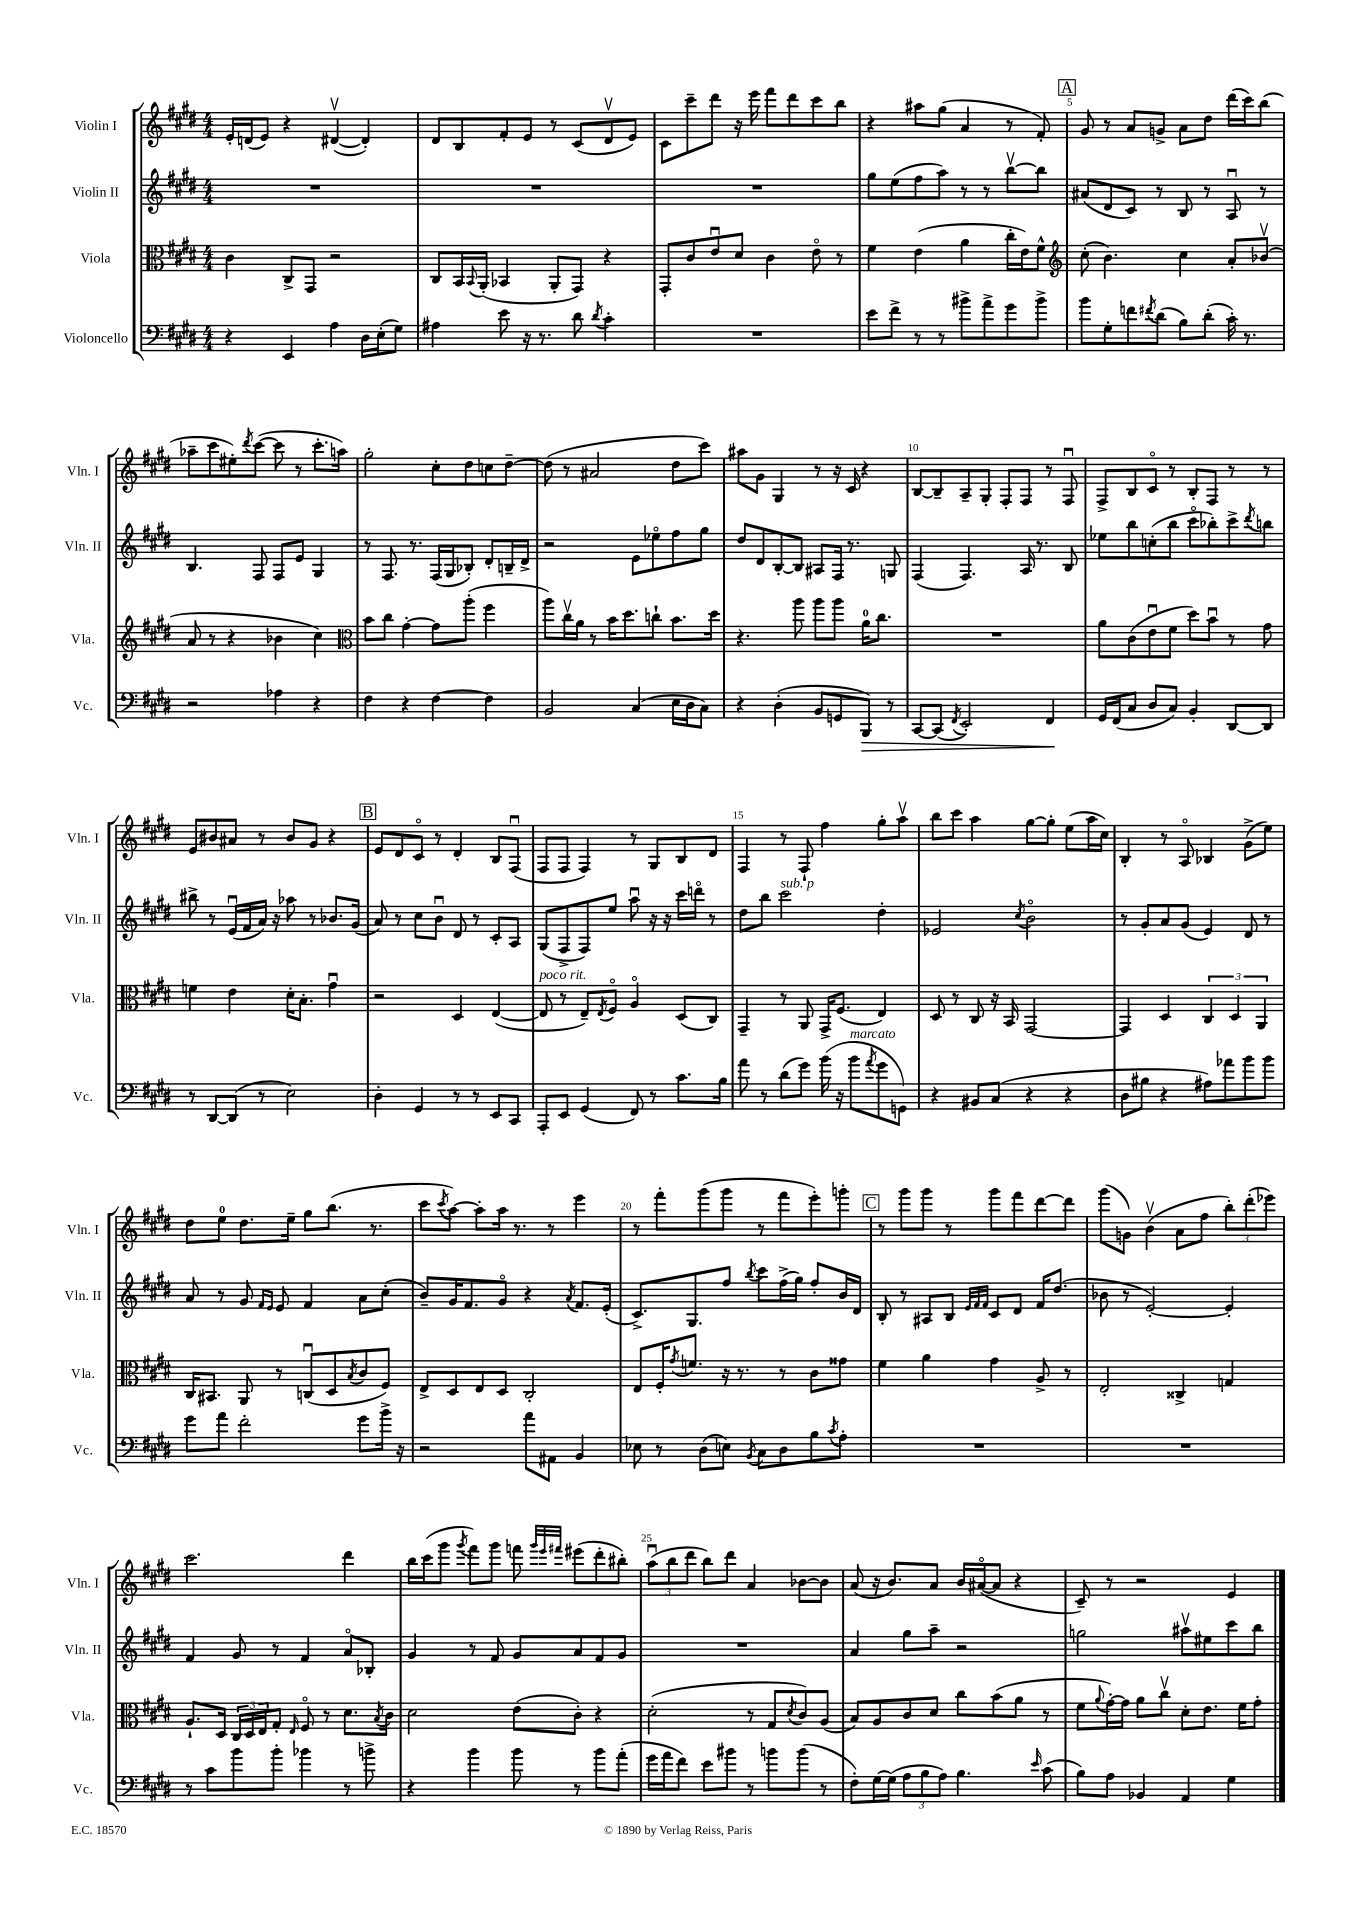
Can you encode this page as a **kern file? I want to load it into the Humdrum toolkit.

**kern	**dynam	**kern	**kern	**kern
*part4	*part4	*part3	*part2	*part1
*staff4	*staff4	*staff3	*staff2	*staff1
*I"Violoncello	*	*I"Viola	*I"Violin II	*I"Violin I
*I'Vc.	*	*I'Vla.	*I'Vln. II	*I'Vln. I
*clefF4	*	*clefC3	*clefG2	*clefG2
*k[f#c#g#d#]	*	*k[f#c#g#d#]	*k[f#c#g#d#]	*k[f#c#g#d#]
*M4/4	*	*M4/4	*M4/4	*M4/4
=1	=1	=1	=1	=1
4r	.	4c#\	1r	16e'/LL
.	.	.	.	(16dn/J
.	.	.	.	8e/J)
4EE/	.	8C#^/L	.	4r
.	.	8GG#/J	.	.
4A\	.	2r	.	([4d#Xv/
16D#\LL	.	.	.	4d#'/])
(16E'\J	.	.	.	.
8G#\J)	.	.	.	.
=2	=2	=2	=2	=2
4A#X\	.	8C#/L	1r	8d#/L
.	.	16BB/L	.	8B/
.	.	8qqBB/	.	.
.	.	(16AA'/JJ	.	.
8e\	.	4BB-X/	.	8f#'/
16r	.	.	.	8e/J
8.r	.	.	.	.
.	.	8AA'/L	.	8r
8d#\	.	8GG#/J)	.	(8c#/L
8qd#/	.	.	.	.
4c#'\	.	4r	.	8d#v/
.	.	.	.	8e/J)
=3	=3	=3	=3	=3
1r	.	8GG#'/L	1r	8c#\L
.	.	8c#/	.	8ccc#~\
.	.	8eu/	.	8ddd#\J
.	.	8d#/J	.	16r
.	.	.	.	16eee\
.	.	4c#\	.	8fff#\L
.	.	.	.	8ddd#\
.	.	8e\	.	8ccc#\
.	.	8r	.	8bb\J
=4	=4	=4	=4	=4
8e\L	.	4f#\	8gg#\L	4r
8f#^\J	.	.	(8ee\	.
8r	.	(4e\	8ff#\	8aa#X\L
8r	.	.	8aa\J)	(8gg#\J
8b#X^\L	.	4a\	8r	4a/
8a^\	.	.	8r	.
8g#\	.	16cc#'\LL	[8bbv\L	8r
.	.	16e\J)	.	.
8b#^\J	.	8f#^^\J	8bb\J]	8f#'/)
!!LO:REH:place=s1:t=A
=5	=5	=5	=5	=5
*	*	*clefG2	*	*
8b\L	.	(8cc#'\	(8a#X/L	8g#/
8G#'\	.	4.b\)	8d#/	8r
8fn\	.	.	8c#/J)	8a/L
8qf#X/	.	.	.	.
(8d#\J	.	.	8r	8gn^/J
8B\L)	.	4cc#\	8B/	8a\L
(8d#'\J	.	.	8r	8dd#\J
16c#'\)	.	8a'/L	8Au/	(16ddd#\LL
8.r	.	.	.	16ccc#\J)
.	.	(8b-Xv/J	8r	(8bb\J
!!LO:LB:g=z
=6	=6	=6	=6	=6
2r	.	8a/	4.B/	8aa-X~\L
.	.	8r	.	8ccc#\
.	.	4r	.	8ee#X'\)
.	.	.	.	8qddd#/
.	.	.	8F#/	([8ccc#\J
4A-X\	.	4b-X\	8F#/L	8ccc#\]
.	.	.	8e/J	8r
4r	.	4cc#\)	4G#/	8.ccc#'\L
.	.	.	.	16aan\Jk)
=7	=7	=7	=7	=7
*	*	*clefC3	*	*
4F#\	.	8b\L	8r	2gg#'\
.	.	8cc#\J	8.F#/	.
4r	.	[4g#'\	.	.
.	.	.	8.r	.
[4F#\	.	8g#\L]	(16F#/LL	8cc#'\L
.	.	.	16G#/J	.
.	.	(8aa'\J	8B-X'/J)	8dd#\
4F#\]	.	4ff#\	8d#'/L	8ccn\
.	.	.	16Bn~/L	[8dd#~\J
.	.	.	16d#^/JJ	.
=8	=8	=8	=8	=8
2BB/	.	8aa\L)	2r	(8dd#\]
.	.	16cc#v\L	.	8r
.	.	16a\JJ	.	.
.	.	8r	.	2a#X/
.	.	16b\KL	.	.
.	.	8.dd#\	.	.
(4C#/	.	.	8e\L	.
.	.	8ccn`\J	8ee-X\	.
16E\LL	.	8.b\L	8ff#\	8dd#\L
16D#\J	.	.	.	.
8C#\J)	.	.	8gg#\J	8ccc#\J)
.	.	16dd#\Jk	.	.
=9	=9	=9	=9	=9
4r	.	4.r	8dd#/L	8aa#X\L
.	.	.	8d#/	8g#\J
(4D#'\	.	.	[8B'/	4G#/
.	.	8aa\	8B/J]	.
8BB/L	.	8aa\L	8A#X/L	8r
8GGn/	.	8aa\J	16F#/Jk	16r
.	.	.	8.r	16c#/
!	!LO:HP:b	!	!	!
8BBB/J)	>	16a\KL	.	4r
.	.	8.cc#\J	.	.
8r	.	.	8Gn/	.
=10	=10	=10	=10	=10
[8CC#/L	.	1r	(4F#/	[8B/L
(8CC#/J]	.	.	.	8B~/]
8qFF#/	.	.	.	.
2EE'/)	.	.	4.F#/)	8A~/
.	.	.	.	8G#'/J
.	.	.	.	8F#'/L
.	.	.	16A/	8F#/J
.	.	.	8.r	.
4FF#/	.	.	.	8r
.	.	.	8B/	8F#u/
.	]	.	.	.
=11	=11	=11	=11	=11
16GG#/LL	.	8a\L	8ee-X\L	8F#^/L
(16FF#/J	.	.	.	.
8C#/J	.	(8c#\	8bb\	8B/
8D#/L	.	8eu\	(8ccn'\	8c#/J
8C#/J)	.	8f#\J	8bb\J	8r
4BB'/	.	8dd#\L)	8ccc#\L	8B'/L
.	.	8bu\J	8bb-X'\)	8F#/J
[8DD#/L	.	8r	8ccc#^\	8r
.	.	.	8qddd#/	.
8DD#/J]	.	8g#\	8bbn\J	8r
!!LO:LB:g=z
=12	=12	=12	=12	=12
8r	.	4fn\	8bb#X^\	8e/L
[8DD#/L	.	.	8r	8b#X/
(8DD#/J]	.	4e\	(16eu/LL	8a#X/J
.	.	.	16f#/	.
8r	.	.	16a/JJ)	8r
.	.	.	16r	.
2E\)	.	16d#'\KL	8aa-X\	8b#/L
.	.	8.B'\J	.	.
.	.	.	8r	8g#/J
.	.	4g#u\	8.b-X/L	4r
.	.	.	(16g#/Jk	.
!!LO:REH:place=s1:t=B
=13	=13	=13	=13	=13
4D#'\	.	2r	8a/)	8e/L
.	.	.	8r	8d#/
4GG#/	.	.	8cc#\L	8c#/J
.	.	.	8bu\J	8r
8r	.	4D#/	8d#/	4d#'/
8r	.	.	8r	.
8EE/L	.	([4E/	8c#'/L	8B/L
8CC#/J	.	.	8A/J	(8F#u/J
=14	=14	=14	=14	=14
!	!	!LO:TX:a:i:t=poco rit.	!	!
8AAA'/L	.	8E/]	(8G#/L	8F#/L
8EE/J	.	8r	8F#^/	8F#/J
(4GG#/	.	8E~/L)	8F#/)	4F#/)
.	.	8qE/	.	.
.	.	8F#/J	8ee/J	.
8FF#/)	.	4A/	8aau\	8r
8r	.	.	16r	8G#/L
.	.	.	16r	.
8.c#\L	.	(8D#/L	16ccc#\LL	8B/
.	.	.	16dddn\JJ	.
.	.	8C#/J)	8r	8d#/J
16B\Jk	.	.	.	.
=15	=15	=15	=15	=15
8a\	.	4GG#~/	8dd#\L	4F#/
8r	.	.	8bb\J	.
!	!	!	!LO:TX:a:i:t=sub. p	!
(8d#\L	.	8r	2ccc#\	8r
8g#\J)	.	8AA/	.	8F#`/
(16b\	.	16GG#^/KL	.	4ff#\
16r	.	(8.F#/J	.	.
!LO:TX:a:i:t=marcato	!	!	!	!
8b\L	.	.	.	.
8qa/	.	.	.	.
8g#\	.	4E/)	4dd#'\	8gg#'\L
8GGn\J)	.	.	.	8aav\J
=16	=16	=16	=16	=16
4r	.	8D#/	2e-X/	8bb\L
.	.	8r	.	8ccc#\J
8BB#X/L	.	8C#/	.	4aa\
(8C#/J	.	16r	.	.
.	.	16BB/	.	.
.	.	.	8qcc#/	.
4r	.	[2GG#/	2b\	[8gg#\L
.	.	.	.	8gg#'\J]
4r	.	.	.	(8ee\L
.	.	.	.	16aa\L
.	.	.	.	16cc#\JJ)
=17	=17	=17	=17	=17
8D#\L	.	4GG#/]	8r	4B'/
8B#X\J	.	.	8g#'/L	.
4r	.	4D#/	8a/	8r
.	.	.	(8g#/J	8A/
8A#X\L)	.	6C#/	4e/)	4B-X/
8a-X\	.	.	.	.
.	.	6D#/	.	.
8b\	.	.	8d#/	(8g#^\L
.	.	6AA/	.	.
8b\J	.	.	8r	8ee\J)
!!LO:LB:g=z
=18	=18	=18	=18	=18
8g#\L	.	16C#/KL	8a/	8dd#\L
.	.	8.BB#X/J	.	.
8a\J	.	.	8r	8ee\J
2f#'\	.	8AA/	8g#/	8.dd#\L
.	.	.	16qqf#/LL	.
.	.	.	16qqe/JJ	.
.	.	8r	8e/	.
.	.	.	.	16ee~\Jk
.	.	(8Cnu/L	4f#/	8gg#\L
.	.	8D#/	.	(8.bb\J
.	.	8qB/	.	.
8g#\L	.	8c#/	8a\L	.
.	.	.	.	8.r
16b^\Jk	.	8F#/J)	(8cc#'\J	.
16r	.	.	.	.
=19	=19	=19	=19	=19
2r	.	8E^/L	8b~/L)	8ccc#\L
.	.	.	.	8qccc#/
.	.	8D#/	16g#/K	[8aa\J)
.	.	.	8.f#/	.
.	.	8E/	.	8aa'\L]
.	.	8D#/J	8g#/J	16aa\Jk
.	.	.	.	8.r
8a\L	.	2C#'/	4r	.
8AA#X\J	.	.	.	8r
.	.	.	8qa/	.
4BB/	.	.	8.f#/L	4eee\
.	.	.	(16e'/Jk	.
=20	=20	=20	=20	=20
8E-X\	.	8E/L	8.c#^/L)	8r
8r	.	16F#'/K	.	8fff#'\L
.	.	8qg#/	.	.
.	.	8.fn/J	8.G#/	.
(8D#\L	.	.	.	(8ggg#\
8En\J)	.	16r	8ff#/J	8ggg#\J
.	.	8.r	.	.
8qBB/	.	.	8qbb/	.
8C#\L	.	.	8ccc#\L	8r
8D#\	.	8r	(16ff#^\L	8fff#\L
.	.	.	16gg#\JJ)	.
8B\	.	8c#\L	8ff#'/L	8eee'\)
8qc#/	.	.	.	.
8A'\J	.	8g##X\J	16b/L	8gggn'\J
.	.	.	16d#/JJ	.
!!LO:REH:place=s1:t=C
=21	=21	=21	=21	=21
1r	.	4f#\	8B'/	8r
.	.	.	8r	8ggg#\L
.	.	4a\	8A#X/L	8ggg#\J
.	.	.	8B/J	8r
.	.	.	32qqe/LLL	.
.	.	.	32qqf#/	.
.	.	.	32qqf#/JJJ	.
.	.	4g#\	8c#/L	8ggg#\L
.	.	.	8d#/J	8fff#\
.	.	8A^/	16f#/KL	[8ddd#\
.	.	.	(8.dd#/J	.
.	.	8r	.	8ddd#\J]
=22	=22	=22	=22	=22
1r	.	2E'/	8b-X\	(8ggg#\L
.	.	.	8r	8gn\J)
.	.	.	[2e'/)	(4bv\
.	.	4C##X^/	.	8a\L
.	.	.	.	8ff#\J
.	.	4Gn/	4e'/]	12bb'\L)
.	.	.	.	(12ddd#'\
.	.	.	.	12eee-X\J)
!!LO:LB:g=z
=23	=23	=23	=23	=23
8r	.	8.A`/L	4f#/	2.ccc#\
8c#\L	.	.	.	.
.	.	16D#/Jk	.	.
8b\	.	24C#/LL	8g#/	.
.	.	24D#/	.	.
.	.	24E/J	.	.
8b'\J	.	8G#'/J	8r	.
.	.	16qqE/	.	.
4b-X\	.	8F#/	4f#/	.
.	.	8r	.	.
8r	.	8.d#\L	8a/L	4ddd#\
8bn^\	.	.	8B-X'/J	.
.	.	8qB/	.	.
.	.	16c#\Jk	.	.
=24	=24	=24	=24	=24
4r	.	2d#\	4g#/	16bb\LL
.	.	.	.	(16ccc#\J
.	.	.	.	8ggg#\J
.	.	.	.	8qggg#/
4b\	.	.	8r	8fff#\L)
.	.	.	8f#/	8ggg#\J
8b\	.	(8e\L	8g#/L	8fffn\
.	.	.	.	32qqggg#/LLL
.	.	.	.	32qqeee/
.	.	.	.	32qqfff#X/JJJ
8r	.	8c#'\J)	8a/	(8eee#X\L
8b\L	.	4r	8f#/	8ddd#'\
(8a'\J	.	.	8g#/J	8bb#X'\J)
=25	=25	=25	=25	=25
16g#\LL	.	(2d#'\	1r	(12aau\L
16a\J	.	.	.	.
.	.	.	.	12bb\
8f#\J)	.	.	.	.
.	.	.	.	12ddd#\J
8e\L	.	.	.	8bb\L)
8b#X\J	.	.	.	8ddd#\J
8r	.	8r	.	4a/
8bn\L	.	8G#/L	.	.
.	.	8qd#/	.	.
(8b\J	.	8c#/)	.	[8b-X\L
8r	.	(8A/J	.	8b-\J]
=26	=26	=26	=26	=26
8F#'\L)	.	8B/L)	4a/	(8a/
[16G#\L	.	8A/	.	16r
(16G#\JJ]	.	.	.	8.b/L)
12A\L	.	8c#/	8gg#\L	.
12B\	.	.	.	.
.	.	8d#/J	8aa~\J	8a/J
12A\J)	.	.	.	.
4.B\	.	8cc#\L	2r	16b/LL
.	.	.	.	([16a#X/J
.	.	(8b\	.	8a#/J]
.	.	8a\J	.	4r
16qqe/	.	.	.	.
(8c#\	.	8r	.	.
=27	=27	=27	=27	=27
8B\L)	.	8f#\L	2ggn\	8c#~/)
.	.	8qqa/	.	.
8A\J	.	[16g#'\L)	.	8r
.	.	16g#\JJ]	.	.
4BB-X/	.	8a\L	.	2r
.	.	8cc#v\J	.	.
4AA/	.	8d#'\L	8aa#Xv\L	.
.	.	8.e\J	8ee#X\	.
4G#\	.	.	8ccc#\	4e/
.	.	16f#\KL	.	.
.	.	8g#'\J	8bb\J	.
==	==	==	==	==
*-	*-	*-	*-	*-
